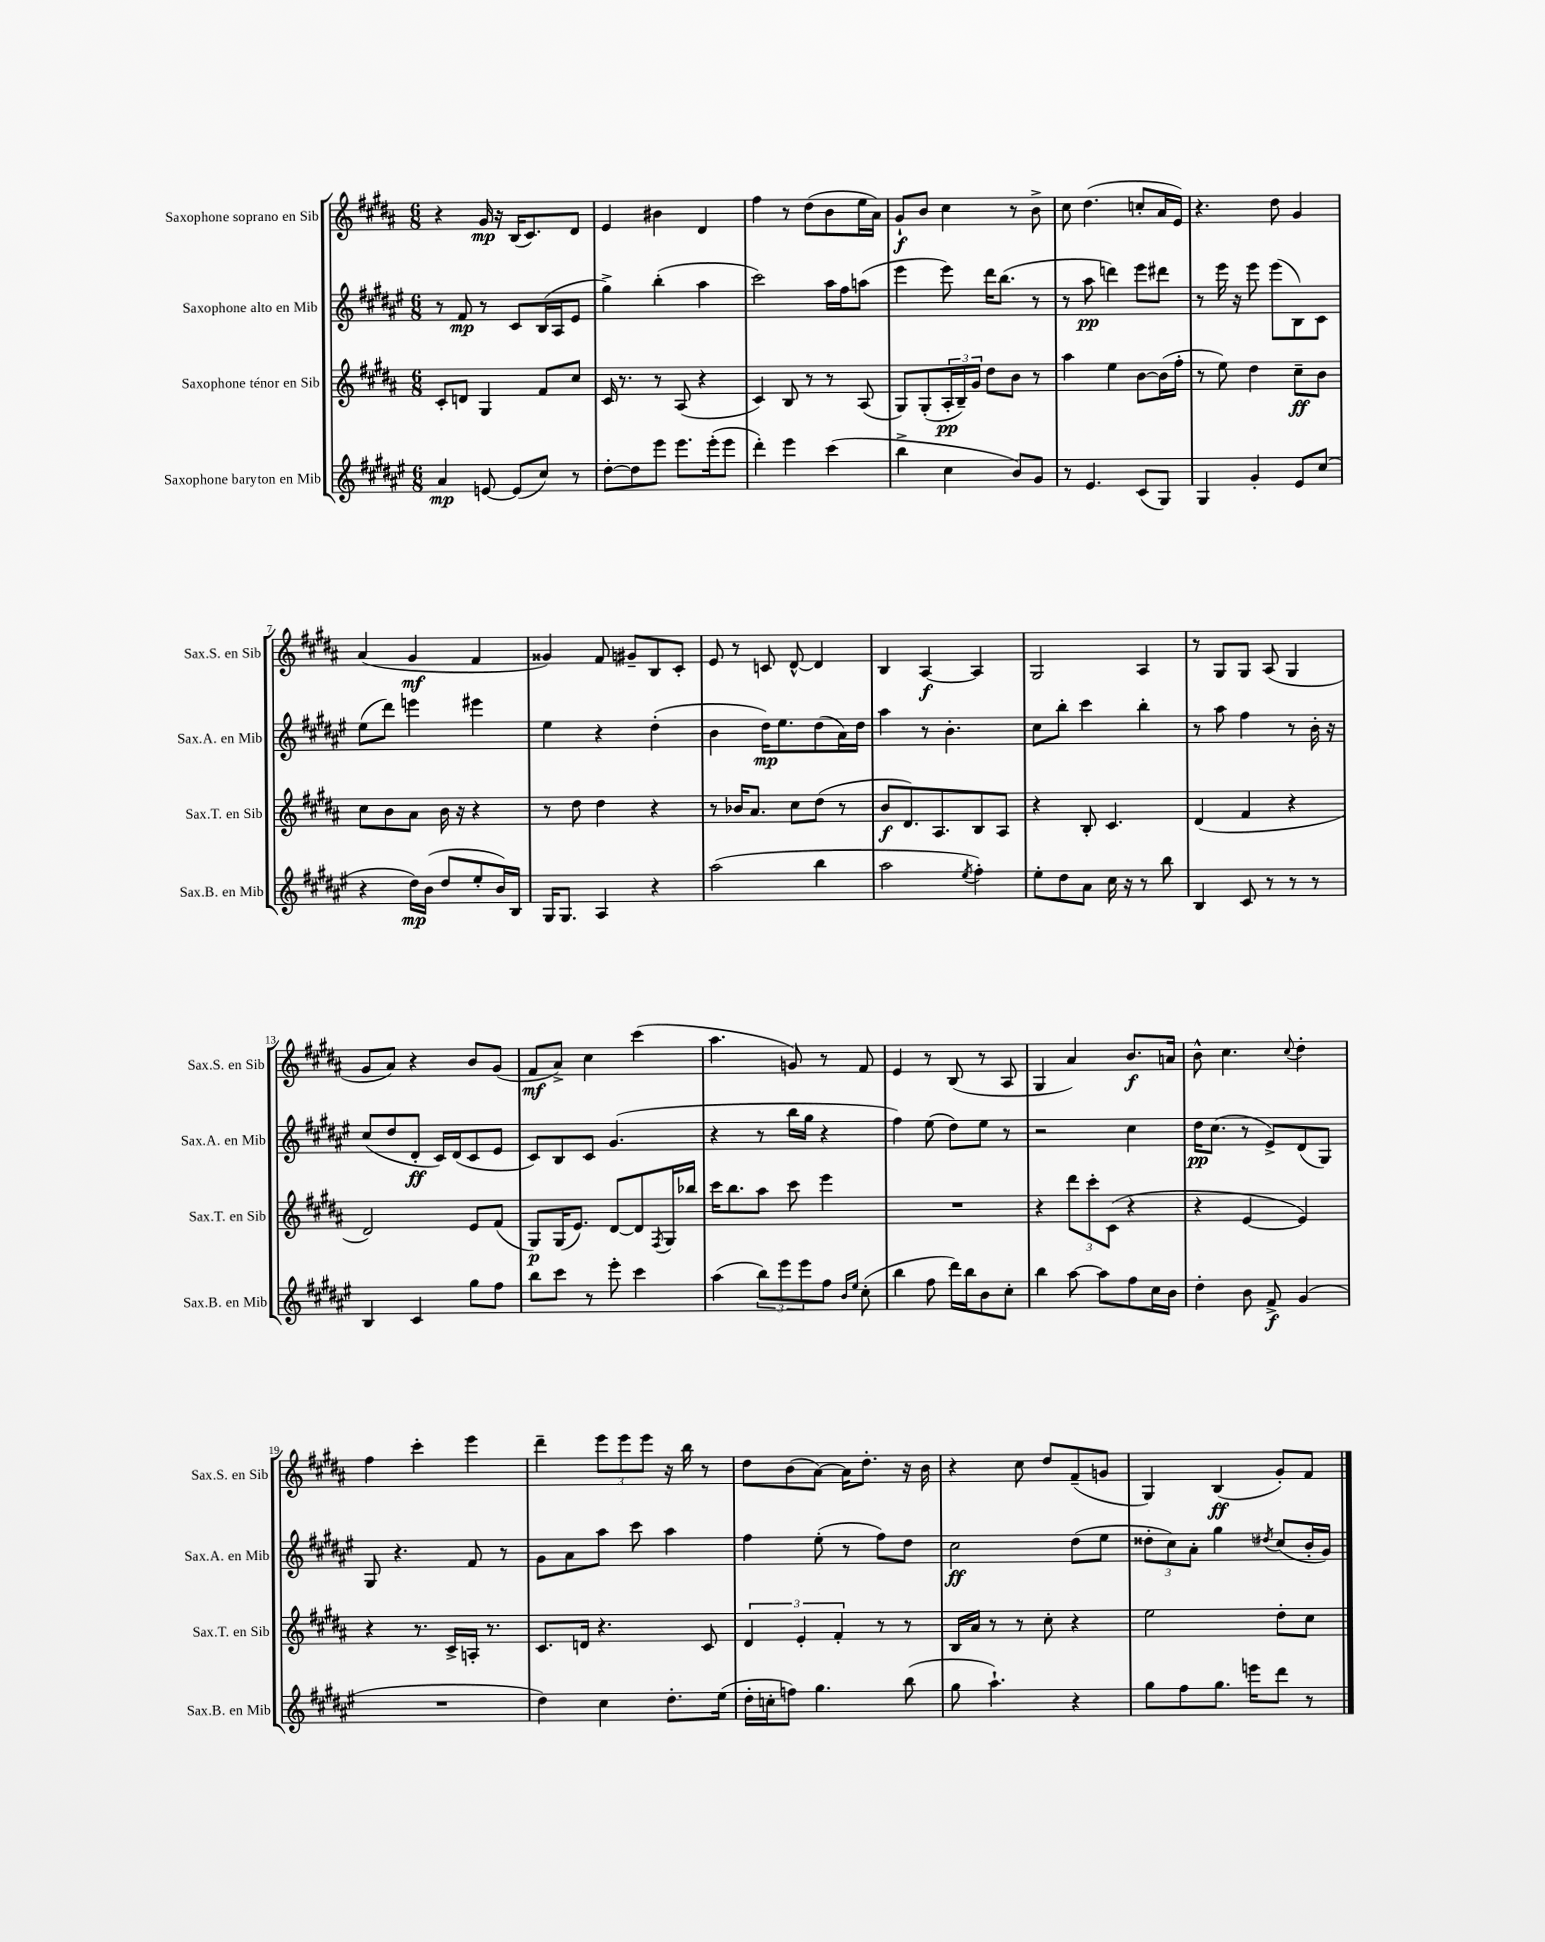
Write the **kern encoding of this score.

**kern	**kern	**kern	**kern
*staff4	*staff3	*staff2	*staff1
*clefG2	*clefG2	*clefG2	*clefG2
*k[f#c#g#d#a#e#]	*k[f#c#g#d#a#]	*k[f#c#g#d#a#e#]	*k[f#c#g#d#a#]
*M6/8	*M6/8	*M6/8	*M6/8
4a#/	8c#'/L	8r	4r
.	8d/J	8f#/	.
[8e/	4G#/	8r	16g#/
.	.	.	16r
(8e/]L	.	8c#/L	(16B/LK
.	.	.	8.c#/)
8cc#/J)	8f#/L	(16B/L	.
.	.	16A#/J	.
8r	8cc#/J	8e#/J	8d#/J
=	=	=	=
[8dd#'\L	16c#/	4gg#^\)	4e/
.	8.r	.	.
8dd#\]	.	.	.
8eee#\J	8r	(4bb'\	4b#\
8.eee#\L	(8A#/	.	.
.	4r	4aa#\	4d#/
(16eee#'\k	.	.	.
8eee#\J	.	.	.
=	=	=	=
4ddd#'\)	4c#/)	2ccc#\)	4ff#\
4eee#\	8B/	.	8r
.	8r	.	(8dd#\L
(4ccc#\	8r	16aa#\LL	8b\
.	.	16ff#\J	.
.	(8A#/	(8aa\J	16ee\L
.	.	.	16a#\JJ)
=	=	=	=
4bb^\	8G#/L)	4eee#\	8g#`/L
.	(8G#'/	.	8b/J
4cc#\	24A#'/L	8eee#\)	4cc#\
.	24B~/)	.	.
.	24g#/JJ	.	.
.	8dd#\L	16ddd#\LK	.
.	.	(8.bb\J	.
8b/L)	8b\J	.	8r
8g#/J	8r	8r	8b^\
=	=	=	=
8r	4aa#\	8r	8cc#\
4.e#/	.	8aa#\	(4.dd#\
.	4ee\	4ddd\)	.
(8c#/L	[8b\L	8eee#\L	8cc'/L
8G#/J)	(16b\]L	8ddd#\J	16a#/L
.	16ff#'\JJ	.	16e/JJ)
=	=	=	=
4G#/	8r	8r	4.r
.	8ee\)	16eee#\	.
.	.	16r	.
4g#'/	4dd#\	8eee#\	.
.	.	(8eee#\L	8dd#\
8e#/L	8cc#~\L	8B\)	4g#/
(8cc#/J	8b\J	8c#\J	.
=	=	=	=
4r	8cc#\L	(8ee#\L	(4a#/
.	8b\	8ddd#\J)	.
16dd#\LL)	8a#\J	4eee\	4g#/
(16b\JJ	.	.	.
8dd#/L	16b\	.	.
.	16r	.	.
8ee#'/	4r	4eee#\	4f#/
16b/L)	.	.	.
16B/JJ	.	.	.
=	=	=	=
16G#/LK	8r	4ee#\	4g##/)
8.G#/J	.	.	.
.	8dd#\	.	.
4A#/	4dd#\	4r	8f#/
.	.	.	8g#~/L
4r	4r	(4dd#'\	8B/
.	.	.	8c#'/J
=	=	=	=
(2aa#\	8r	4b\	8e/
.	16b-/LK	.	8r
.	8.a#/J	.	.
.	.	16dd#\LK)	8c/
.	.	8.ee#\	.
.	8cc#\L	.	[8d#^^/
4bb\	(8dd#\J	(8dd#\	4d#/]
.	8r	16a#\L)	.
.	.	16dd#\JJ	.
=	=	=	=
2aa#\	8b/L	4aa#\	4B/
.	8.d#/)	.	.
.	.	8r	[4A#/
.	8.A#/	.	.
.	.	4.b'\	.
8qee#/	.	.	.
4ff#'\)	8B/	.	4A#/]
.	8A#/J	.	.
=	=	=	=
8ee#'\L	4r	8cc#\L	2G#/
8dd#\	.	8bb'\J	.
8a#\J	8B'/	4ccc#\	.
16cc#\	4.c#/	.	.
16r	.	.	.
8r	.	4bb'\	4A#/
8bb\	.	.	.
=	=	=	=
4B/	(4d#/	8r	8r
.	.	8aa#\	8G#/L
8c#/	4f#/	4ff#\	8G#/J
8r	.	.	(8A#/
8r	4r	8r	4G#/
8r	.	16b'\	.
.	.	16r	.
=	=	=	=
4B/	2d#/)	(8cc#/L	8g#/L
.	.	8dd#/	8a#/J)
4c#/	.	8d#'/J	4r
.	.	16c#/LL)	.
.	.	(16d#/J	.
8gg#\L	8e/L	8c#/	8b/L
8ff#\J	(8f#/J	8e#/J	(8g#/J
=	=	=	=
8bb\L	8G#/L)	8c#/L)	8f#/L
8ccc#\J	(16G#/K	8B/	8a#^/J)
.	8.e/J)	.	.
8r	.	8c#/J	4cc#\
8eee#'\	[8d#/L	(4.g#/	.
4ccc#\	8d#/]	.	(4ccc#\
.	8qF#/	.	.
.	16G#/L	.	.
.	16bb-/JJ	.	.
=	=	=	=
(4aa#\	16ccc#\LK	4r	4.aa#\
.	8.bb\	.	.
12bb\L)	8aa#\J	8r	.
12eee#\	.	.	.
.	8ccc#\	16bb\LL	8g/)
12eee#\	.	.	.
.	.	16gg#\JJ	.
8ff#\J	4eee\	4r	8r
16qqb/LL	.	.	.
16qqee#/JJ	.	.	.
(8cc#'\	.	.	8f#/
=	=	=	=
4bb\	2.r	4ff#\)	4e/
8ff#\	.	(8ee#\	8r
16ddd#\LL)	.	8dd#\L)	(8B/
16bb\J	.	.	.
8b\	.	8ee#\J	8r
8cc#'\J	.	8r	8A#/
=	=	=	=
4bb\	4r	2r	4G#/
[8aa#\	12ddd#\L	.	4a#/)
.	12ccc#'\	.	.
8aa#\]L	.	.	.
.	(12c#\J	.	.
8ff#\	4r	4cc#\	8.b/L
16cc#\L	.	.	.
16b\JJ	.	.	16a/Jk
=	=	=	=
4dd#'\	4r	16dd#\LK	8b^^\
.	.	(8.cc#\J	.
.	.	.	4.cc#\
8b\	[4e/	8r	.
8f#^/	.	8e#^/L)	.
.	.	.	8qqcc#/
(4g#/	4e/])	(8d#/	4dd#'\
.	.	8G#/J)	.
=	=	=	=
2.r	4r	8G#/	4ff#\
.	.	4.r	.
.	8.r	.	4ccc#'\
.	16c#^/LL	.	.
.	16A'/JJ	8f#/	4eee\
.	8.r	.	.
.	.	8r	.
=	=	=	=
4dd#\)	8.c#/L	8g#\L	4ddd#~\
.	.	8a#\	.
.	16d/Jk	.	.
4cc#\	4.r	8aa#\J	12eee\L
.	.	.	12eee\
.	.	8ccc#\	.
.	.	.	12eee\J
8.dd#'\L	.	4aa#\	16r
.	.	.	16bb\
.	8c#/	.	8r
(16ee#\Jk	.	.	.
=	=	=	=
16dd#'\LL	6d#/	4ff#\	8dd#\L
16cc'\J	.	.	.
8ff\J)	.	.	(8b\
.	6e'/	.	.
4.gg#\	.	(8ee#'\	[8a#\J)
.	6f#'/	.	.
.	.	8r	16a#\]LK
.	.	.	8.dd#'\J
.	8r	8ff#\L)	.
(8bb\	8r	8dd#\J	16r
.	.	.	16b\
=	=	=	=
8gg#\	16B/LL	2cc#\	4r
.	16a#/JJ	.	.
4.aa#`\)	8r	.	.
.	8r	.	8cc#\
.	8cc#'\	.	8dd#/L
4r	4r	(8dd#\L	(8f#~/
.	.	8ee#\J	8g/J
=	=	=	=
8gg#\L	2ee\	12dd##'\L	4G#/)
.	.	12cc#\)	.
8ff#\	.	.	.
.	.	12a#'\J	.
8.gg#\J	.	4gg#\	(4B/
16eee\LK	.	.	.
.	.	8qdd#/	.
8ddd#\J	8dd#'\L	(8cc#/L	8g#'/L)
8r	8cc#\J	16b'/L	8f#/J
.	.	16g#/JJ)	.
==	==	==	==
*-	*-	*-	*-
